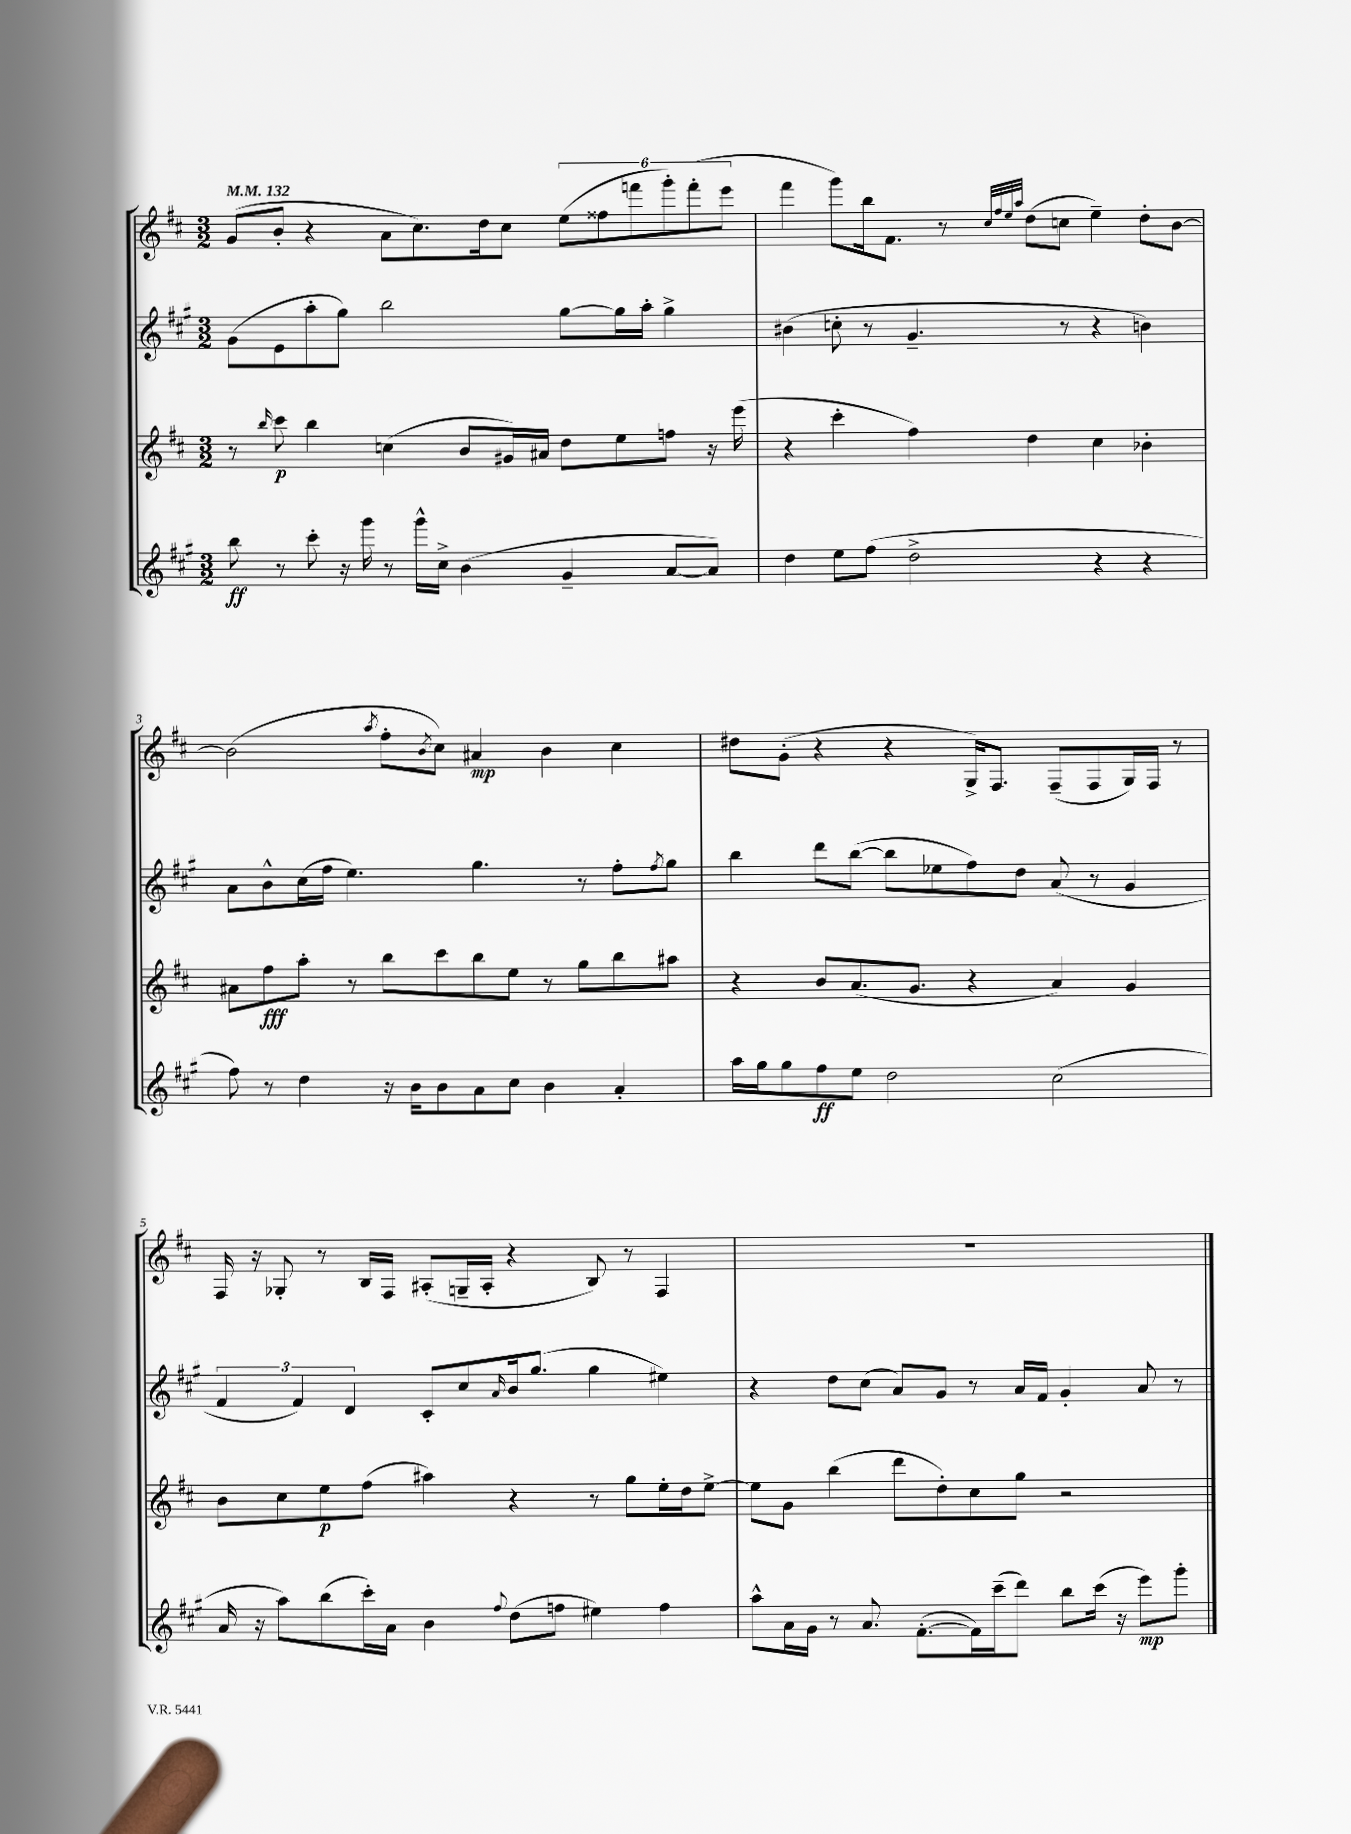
<<
\new StaffGroup <<
\new Staff = "s0" {
    \clef treble \key d \major \numericTimeSignature \time 3/2 \tempo 4 = 132
    g'8( b'8-. r4 a'8 cis''8.) d''16 cis''8 \tuplet 6/4 { e''8( fisis''8 f'''8 g'''8-.) f'''8-.( e'''8 } |
    fis'''4 g'''8) b''16 fis'8. r8 \grace { cis''32 fis''32 e''32 a''32 } d''8( c''8 e''4--) d''8-. b'8~ |
    b'2( \acciaccatura { a''8 } fis''8-. \acciaccatura { b'8 } cis''8) ais'4\mp b'4 cis''4 |
    dis''8 g'8-.( r4 r4 g16->) fis8. fis8--( fis8 g16) fis16 r8 |
    fis16 r16 ges8-. r8 b16 fis16 ais8-.( g16-- ais16-. r4 b8) r8 fis4 |
    R1. \bar "|." |
}
\new Staff = "s1" {
    \clef treble \key a \major \numericTimeSignature \time 3/2
    gis'8( e'8 a''8-. gis''8) b''2 gis''8~ gis''16 a''16-. gis''4-> |
    bis'4( c''8-. r8 gis'4.-- r8 r4 b'4) |
    a'8 b'8-^ cis''16( fis''16 e''4.) gis''4. r8 fis''8-. \acciaccatura { fis''8 } gis''8 |
    b''4 d'''8 b''8~( b''8 ees''8 fis''8) d''8 a'8( r8 gis'4 |
    \tuplet 3/2 { fis'4 fis'4) d'4 } cis'8-. cis''8 \grace { a'16 } b'16 gis''8.( gis''4 eis''4) |
    r4 d''8 cis''8( a'8) gis'8 r8 a'16 fis'16 gis'4-. a'8 r8 \bar "|." |
}
\new Staff = "s2" {
    \clef treble \key d \major \numericTimeSignature \time 3/2
    r8 \grace { b''16 } cis'''8\p b''4 c''4( b'8 gis'16) ais'16 d''8 e''8 f''8 r16 e'''16( |
    r4 cis'''4-. fis''4) d''4 cis''4 bes'4-. |
    ais'8 fis''8\fff a''8-. r8 b''8 cis'''8 b''8 e''8 r8 g''8 b''8 ais''8 |
    r4 b'8 a'8.( g'8. r4 a'4) g'4 |
    b'8 cis''8 e''8\p fis''8( ais''4) r4 r8 g''8 e''16-. d''16 e''8~-> |
    e''8 g'8 b''4( d'''8 d''8-.) cis''8 g''8 r2 \bar "|." |
}
\new Staff = "s3" {
    \clef treble \key a \major \numericTimeSignature \time 3/2
    b''8\ff r8 cis'''8-. r16 gis'''16 r8 gis'''16-^ cis''16-> b'4( gis'4-- a'8~ a'8) |
    d''4 e''8 fis''8( d''2-> r4 r4 |
    fis''8) r8 d''4 r16 b'16 b'8 a'8 cis''8 b'4 a'4-. |
    a''16 gis''16 gis''8 fis''8\ff e''8 d''2 cis''2( |
    a'16 r16 a''8) b''8( cis'''16-.) a'16 b'4 \appoggiatura { fis''8 } d''8( f''8 eis''4) f''4 |
    a''8-^ a'16 gis'16 r8 a'8. fis'8.~-.( fis'16) cis'''16--( d'''8) b''8 cis'''16( r16 e'''8\mp) gis'''8-. \bar "|." |
}
>>
>>
